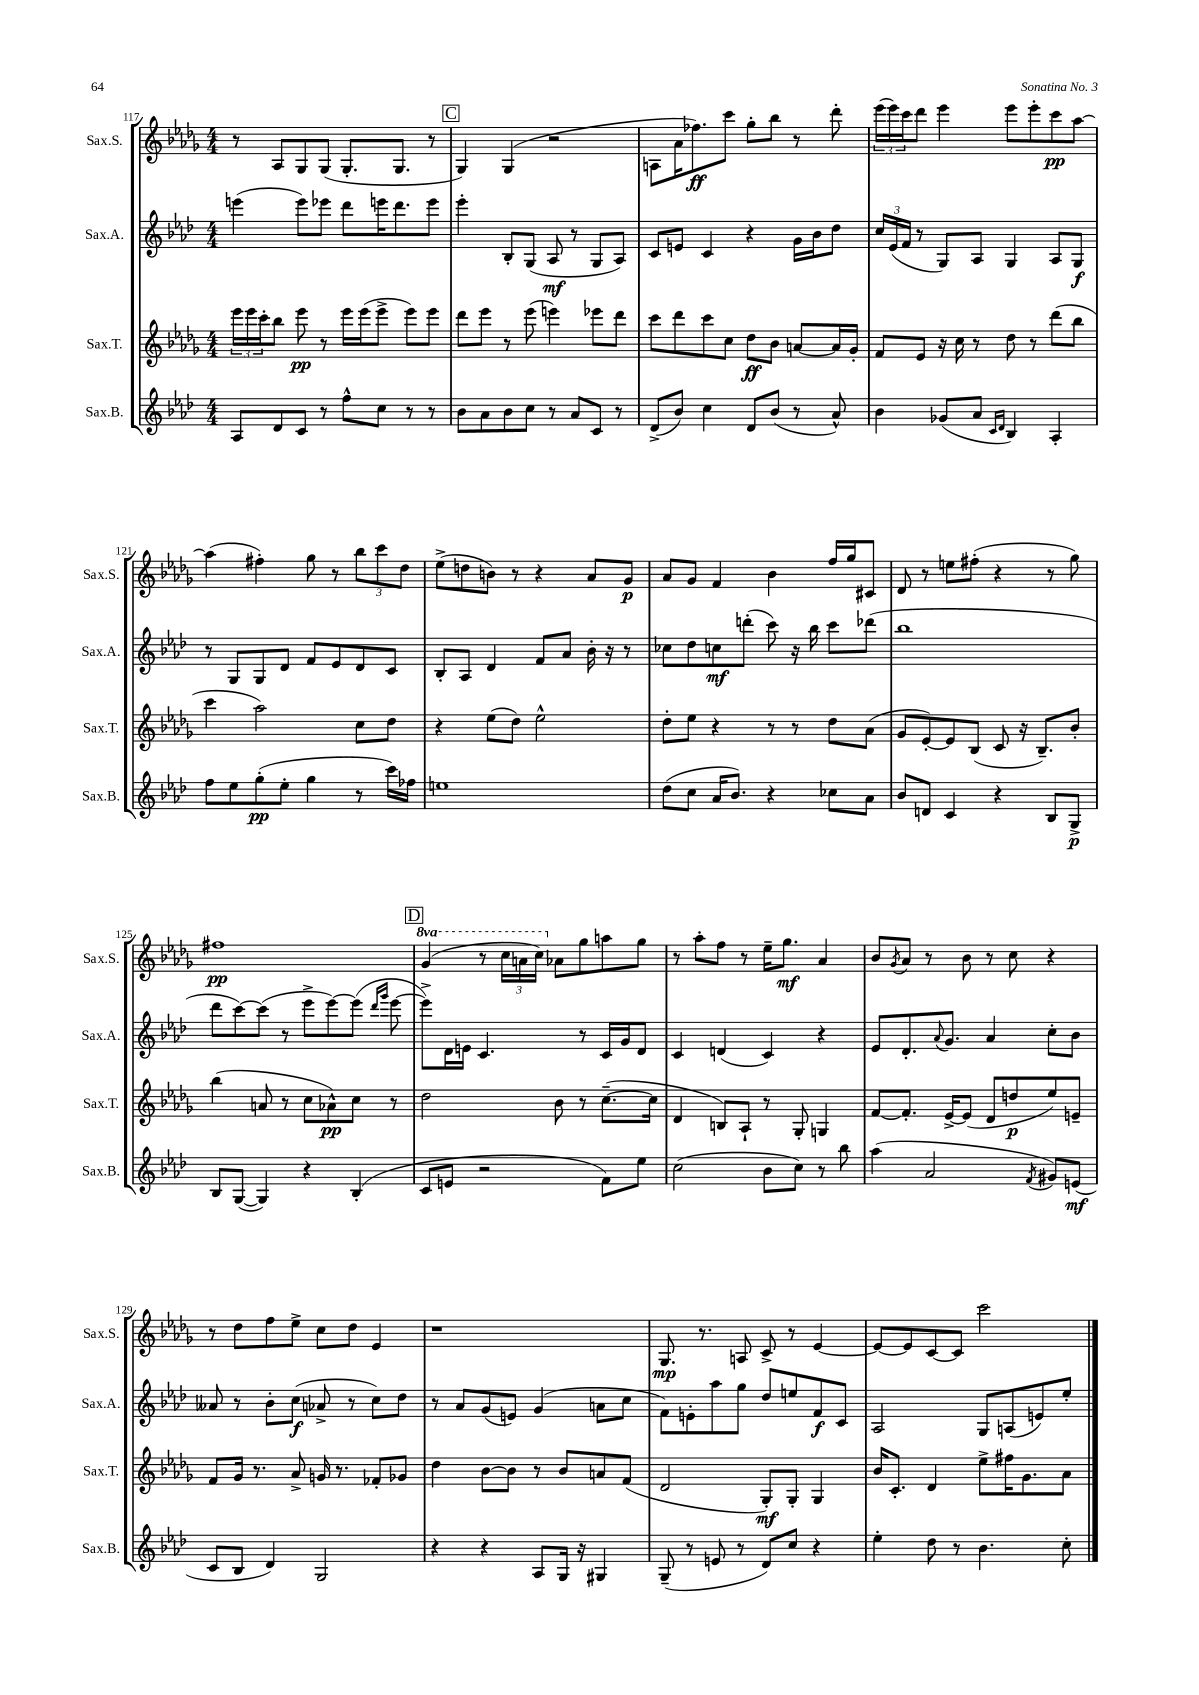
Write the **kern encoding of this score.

**kern	**dynam	**kern	**dynam	**kern	**dynam	**kern	**dynam
*part4	*part4	*part3	*part3	*part2	*part2	*part1	*part1
*staff4	*staff4	*staff3	*staff3	*staff2	*staff2	*staff1	*staff1
*I"Sax.B.	*	*I"Sax.T.	*	*I"Sax.A.	*	*I"Sax.S.	*
*I'Sax.B.	*	*I'Sax.T.	*	*I'Sax.A.	*	*I'Sax.S.	*
*clefG2	*	*clefG2	*	*clefG2	*	*clefG2	*
*k[b-e-a-d-]	*	*k[b-e-a-d-g-]	*	*k[b-e-a-d-]	*	*k[b-e-a-d-g-]	*
*M4/4	*	*M4/4	*	*M4/4	*	*M4/4	*
=117	=117	=117	=117	=117	=117	=117	=117
8A-/L	.	24eee-\LL	.	(4eeen\	.	8r	.
.	.	24eee-\	.	.	.	.	.
.	.	24ccc'\J	.	.	.	.	.
8d-/	.	8bb-\J	.	.	.	8A-/L	.
8c/J	.	8eee-\	pp	8eee\L)	.	8G-/	.
8r	.	8r	.	8eee-X\J	.	(8G-/J	.
8ff^^\L	.	16eee-\LL	.	8ddd-\L	.	8.G-'/L	.
.	.	(16eee-\J	.	.	.	.	.
8cc\J	.	8eee-^\J	.	16eeen\K	.	.	.
.	.	.	.	8.ddd-\	.	8.G-/J	.
8r	.	8eee-\L)	.	.	.	.	.
8r	.	8eee-\J	.	8eee\J	.	8r	.
!!LO:REH:place=s1:t=C
=118	=118	=118	=118	=118	=118	=118	=118
8b-\L	.	8ddd-\L	.	4eee-'\	.	4G-/)	.
8a-\	.	8eee-\J	.	.	.	.	.
8b-\	.	8r	.	8B-'/L	.	(4G-/	.
8cc\J	.	(8eee-\	.	(8G/J	.	.	.
8r	.	4eeen\)	.	8A-/	mf	2r	.
8a-/L	.	.	.	8r	.	.	.
8c/J	.	8eee-X\L	.	8G/L	.	.	.
8r	.	8ddd-\J	.	8A-/J)	.	.	.
=119	=119	=119	=119	=119	=119	=119	=119
(8d-^/L	.	8ccc\L	.	8c/L	.	8An\L	.
8b-/J)	.	8ddd-\	.	8en/J	.	16a-\K	.
.	.	.	.	.	.	8.ff-X\)	ff
4cc\	.	8ccc\	.	4c/	.	.	.
.	.	8cc\J	.	.	.	8ccc\J	.
8d-/L	.	8dd-\L	ff	4r	.	8gg-'\L	.
(8b-/J	.	8b-\J	.	.	.	8bb-\J	.
8r	.	[8an/L	.	16g\LL	.	8r	.
.	.	.	.	16b-\J	.	.	.
8a-^^/)	.	16a/L]	.	8dd-\J	.	8ddd-'\	.
.	.	16g-'/JJ	.	.	.	.	.
=120	=120	=120	=120	=120	=120	=120	=120
4b-\	.	8f/L	.	24cc/LL	.	(24eee-\LL	.
.	.	.	.	(24e-/	.	24eee-\)	.
.	.	.	.	24f/JJ	.	24ccc\J	.
.	.	8e-/J	.	8r	.	8ddd-\J	.
(8g-X/L	.	16r	.	8G/L)	.	4eee-\	.
.	.	16cc\	.	.	.	.	.
8a-/J	.	8r	.	8A-/J	.	.	.
16qqc/LL	.	.	.	.	.	.	.
16qqd-/JJ	.	.	.	.	.	.	.
4B-/)	.	8dd-\	.	4G/	.	8eee-\L	.
.	.	8r	.	.	.	8eee-'\	.
4A-'/	.	(8ddd-\L	.	8A-/L	.	8ccc\	pp
.	.	8bb-\J	.	8G/J	f	[8aa-\J	.
!!LO:LB:g=z
=121	=121	=121	=121	=121	=121	=121	=121
8ff\L	.	4ccc\	.	8r	.	(4aa-\]	.
8ee-\	.	.	.	8G/L	.	.	.
(8gg'\	pp	2aa-\)	.	8G/	.	4ff#X'\)	.
8ee-'\J	.	.	.	8d-/J	.	.	.
4gg\	.	.	.	8f/L	.	8gg-\	.
.	.	.	.	8e-/	.	8r	.
8r	.	8cc\L	.	8d-/	.	12bb-\L	.
.	.	.	.	.	.	12ccc\	.
16ccc\LL)	.	8dd-\J	.	8c/J	.	.	.
.	.	.	.	.	.	12dd-\J	.
16ff-X\JJ	.	.	.	.	.	.	.
=122	=122	=122	=122	=122	=122	=122	=122
1een	.	4r	.	8B-'/L	.	(8ee-^\L	.
.	.	.	.	8A-/J	.	8ddn\	.
.	.	(8ee-\L	.	4d-/	.	8bn\J)	.
.	.	8dd-\J)	.	.	.	8r	.
.	.	2ee-^^\	.	8f/L	.	4r	.
.	.	.	.	8a-/J	.	.	.
.	.	.	.	16b-'\	.	8a-/L	.
.	.	.	.	16r	.	.	.
.	.	.	.	8r	.	8g-/J	p
=123	=123	=123	=123	=123	=123	=123	=123
(8dd-\L	.	8dd-'\L	.	8cc-X\L	.	8a-/L	.
8cc\J	.	8ee-\J	.	8dd-\	.	8g-/J	.
16a-/KL	.	4r	.	8ccn\	mf	4f/	.
8.b-/J)	.	.	.	.	.	.	.
.	.	.	.	(8dddn'\J	.	.	.
4r	.	8r	.	8ccc\)	.	4b-\	.
.	.	8r	.	16r	.	.	.
.	.	.	.	16bb-\	.	.	.
8cc-X\L	.	8dd-\L	.	8ccc\L	.	16ff/LL	.
.	.	.	.	.	.	16gg-/J	.
8a-\J	.	(8a-\J	.	(8ddd-X\J	.	8c#X/J	.
=124	=124	=124	=124	=124	=124	=124	=124
8b-/L	.	8g-/L	.	1bb-	.	8d-/	.
8dn/J	.	[8e-'/)	.	.	.	8r	.
4c/	.	8e-/]	.	.	.	8een\L	.
.	.	(8B-/J	.	.	.	(8ff#X'\J	.
4r	.	8c/	.	.	.	4r	.
.	.	16r	.	.	.	.	.
.	.	8.B-~/L)	.	.	.	.	.
8B-/L	.	.	.	.	.	8r	.
8G^/J	p	8b-'/J	.	.	.	8gg-\)	.
!!LO:LB:g=z
=125	=125	=125	=125	=125	=125	=125	=125
8B-/L	.	(4bb-\	.	8ddd-\L	.	1ff#X	pp
([8G/J	.	.	.	[8ccc\)	.	.	.
4G/])	.	8an/	.	(8ccc\J]	.	.	.
.	.	8r	.	8r	.	.	.
4r	.	8cc\L	.	8eee-^\L	.	.	.
.	.	8a-X^^\)	pp	[8eee-\)	.	.	.
(4B-'/	.	8cc\J	.	(8eee-\J]	.	.	.
.	.	.	.	16qqddd-/LL	.	.	.
.	.	.	.	16qqggg/JJ	.	.	.
.	.	8r	.	[8eee-\	.	.	.
!!LO:REH:place=s1:t=D
=126	=126	=126	=126	=126	=126	=126	=126
*	*	*	*	*	*	*8va	*
8c/L	.	2dd-\	.	8eee-^\L])	.	(4gg-/	.
8en/J	.	.	.	16d-\L	.	.	.
.	.	.	.	16en\JJ	.	.	.
2r	.	.	.	4.c/	.	8r	.
.	.	.	.	.	.	24ccc\LL	.
.	.	.	.	.	.	24aan\	.
.	.	.	.	.	.	24ccc\JJ)	.
*	*	*	*	*	*	*X8va	*
.	.	8b-\	.	.	.	8a-X\L	.
.	.	8r	.	8r	.	8gg-\	.
8f\L)	.	([8.cc~\L	.	16c/LL	.	8aan\	.
.	.	.	.	16g/J	.	.	.
8ee-\J	.	.	.	8d-/J	.	8gg-\J	.
.	.	16cc\Jk]	.	.	.	.	.
=127	=127	=127	=127	=127	=127	=127	=127
(2cc\	.	4d-/	.	4c/	.	8r	.
.	.	.	.	.	.	8aa-'\L	.
.	.	8Bn/L)	.	(4dn/	.	8ff\J	.
.	.	8A-`/J	.	.	.	8r	.
8b-\L	.	8r	.	4c/)	.	16ee-~\KL	.
.	.	.	.	.	.	8.gg-\J	mf
8cc\J)	.	8G-'/	.	.	.	.	.
8r	.	4Gn/	.	4r	.	4a-/	.
8bb-\	.	.	.	.	.	.	.
=128	=128	=128	=128	=128	=128	=128	=128
(4aa-\	.	[8f/L	.	8e-/L	.	8b-/L	.
.	.	.	.	.	.	8qg-/	.
.	.	8.f'/J]	.	8.d-'/	.	8a-/J	.
2a-/	.	.	.	.	.	8r	.
.	.	.	.	8qqa-/	.	.	.
.	.	[16e-^/KL	.	8.g/J	.	.	.
.	.	(8e-/J]	.	.	.	8b-\	.
.	.	8d-/L	.	4a-/	.	8r	.
.	.	8ddn/	p	.	.	8cc\	.
8qf/	.	.	.	.	.	.	.
8g#X/L)	.	8ee-/)	.	8cc'\L	.	4r	.
(8en/J	mf	8en~/J	.	8b-\J	.	.	.
!!LO:LB:g=z
=129	=129	=129	=129	=129	=129	=129	=129
8c/L	.	8f/L	.	8a--X/	.	8r	.
8B-/J	.	16g-/Jk	.	8r	.	8dd-\L	.
.	.	8.r	.	.	.	.	.
4d-/)	.	.	.	8b-'\L	.	8ff\	.
.	.	8a-^/	.	(8cc\J	f	8ee-^\J	.
2G/	.	16gn/	.	8a-X^/	.	8cc\L	.
.	.	8.r	.	.	.	.	.
.	.	.	.	8r	.	8dd-\J	.
.	.	8f-X'/L	.	8cc\L)	.	4e-/	.
.	.	8g-X/J	.	8dd-\J	.	.	.
=130	=130	=130	=130	=130	=130	=130	=130
4r	.	4dd-\	.	8r	.	1r	.
.	.	.	.	8a-/L	.	.	.
4r	.	[8b-\L	.	(8g/	.	.	.
.	.	8b-\J]	.	8en/J)	.	.	.
8A-/L	.	8r	.	(4g/	.	.	.
16G/Jk	.	8b-/L	.	.	.	.	.
16r	.	.	.	.	.	.	.
4G#X/	.	8an/	.	8an\L	.	.	.
.	.	(8f/J	.	8cc\J	.	.	.
=131	=131	=131	=131	=131	=131	=131	=131
(8G~/	.	2d-/	.	8f\L)	.	8.G-/	mp
8r	.	.	.	8en'\	.	.	.
.	.	.	.	.	.	8.r	.
8en/	.	.	.	8aa-\	.	.	.
8r	.	.	.	8gg\J	.	8An/	.
8d-/L)	.	8G-'/L)	mf	8dd-/L	.	8c^/	.
8cc/J	.	8G-'/J	.	8een/	.	8r	.
4r	.	4G-/	.	8f/	f	[4e-/	.
.	.	.	.	8c/J	.	.	.
=132	=132	=132	=132	=132	=132	=132	=132
4ee-'\	.	16b-/KL	.	2A-/	.	8e-/L_	.
.	.	8.c'/J	.	.	.	.	.
.	.	.	.	.	.	8e-/]	.
8dd-\	.	4d-/	.	.	.	[8c/	.
8r	.	.	.	.	.	8c/J]	.
4.b-\	.	8ee-^\L	.	8G/L	.	2ccc\	.
.	.	16ff#X\K	.	(8An/	.	.	.
.	.	8.g-\	.	.	.	.	.
.	.	.	.	8en/)	.	.	.
8cc'\	.	8a-\J	.	8ee-'/J	.	.	.
==	==	==	==	==	==	==	==
*-	*-	*-	*-	*-	*-	*-	*-
